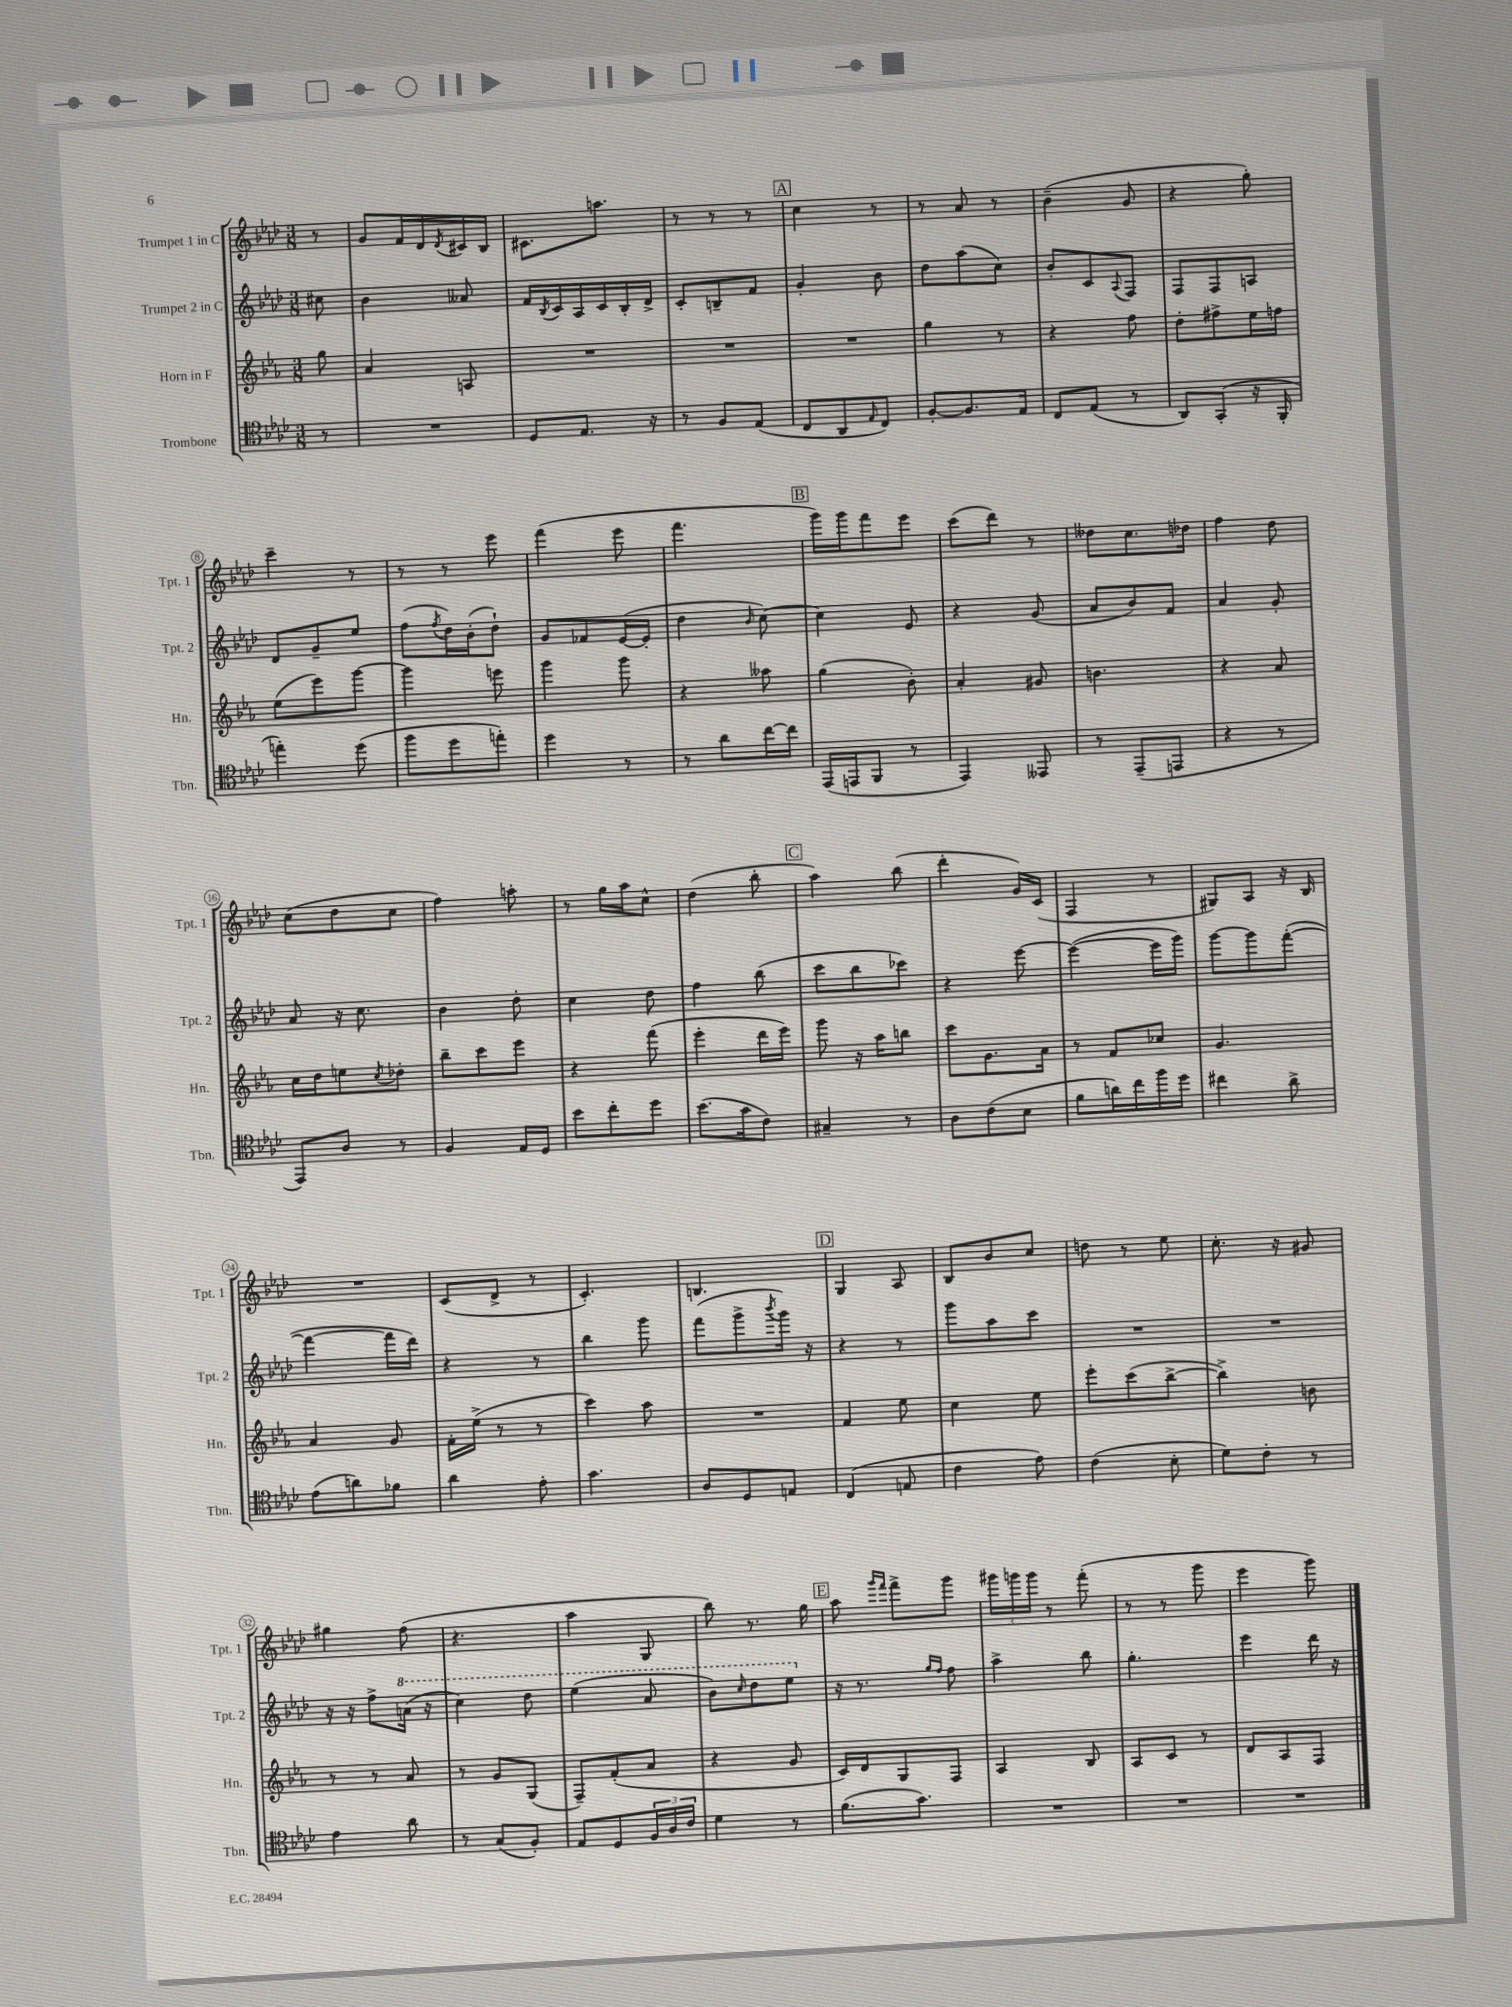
<<
\new StaffGroup <<
\new Staff = "s0" \with { instrumentName = "Trumpet 1 in C" shortInstrumentName = "Tpt. 1" } {
    \clef treble \key aes \major \numericTimeSignature \time 3/8 \partial 8
    r8 |
    g'8 f'16 des'16 \acciaccatura { des'8 } cis'16 bes16 |
    cis'8. a''8. |
    r8 r8 r8 |
    \mark \markup { \box "A" } c''4 r8 |
    r8 aes'8 r8 |
    bes'4--( g'8 |
    r4 g''8-.) |
    c'''4-- r8 |
    r8 r8 ees'''8 |
    f'''4( ees'''8 |
    f'''4. |
    \mark \markup { \box "B" } g'''16) g'''16 f'''8 ees'''8 |
    c'''8( des'''8) r8 |
    deses''8 c''8. des''16 |
    f''4 des''8 |
    c''8( des''8 c''8 |
    f''4) a''8-. |
    r8 g''16 aes''16 c''8-^ |
    des''4( bes''8-. |
    \mark \markup { \box "C" } aes''4) bes''8( |
    des'''4-. g'16) c'16( |
    f4 r8 |
    gis8) aes8 r16 bes16 |
    R4. |
    c'8( des'8-> r8 |
    c'4.-.) |
    b4. |
    \mark \markup { \box "D" } g4 aes8 |
    bes8 bes'8 c''8 |
    d''8 r8 ees''8 |
    c''8.-. r16 gis'8 |
    gis''4 f''8( |
    r4. |
    aes''4 g8 |
    bes''8) r8. g''16 |
    \mark \markup { \box "E" } aes''8 \grace { g'''16 f'''16 } f'''8-> g'''8 |
    \tuplet 3/2 { gis'''16 g'''16 g'''16 } r8 f'''8-.( |
    r8 r8 g'''8 |
    ees'''4 g'''8) \bar "|." |
}
\new Staff = "s1" \with { instrumentName = "Trumpet 2 in C" shortInstrumentName = "Tpt. 2" } {
    \clef treble \key aes \major \numericTimeSignature \time 3/8 \partial 8
    cis''8 |
    bes'4 aeses'8 |
    f'16 \acciaccatura { bes8 } c'16 aes16 c'16 bes16-. des'16-> |
    c'8-. b8-- f'8 |
    \mark \markup { \box "A" } g'4-. bes'8 |
    des''8 aes''8( c''8) |
    bes'8-. c'8 \appoggiatura { aes8 } f8 |
    f8 f8 a8 |
    des'8 g'8-- ees''8 |
    f''8( \acciaccatura { f''8 } des''16) bes'16-.( des''8-!) |
    g'8 fes'8 ees'16~( ees'16-. |
    des''4 \grace { bes'16 } c''8~) |
    \mark \markup { \box "B" } c''4 ees'8 |
    r4 g'8( |
    aes'8 bes'8) f'8 |
    aes'4 g'8-. |
    aes'8 r16 c''8. |
    bes'4 des''8-. |
    c''4 des''8 |
    f''4 bes''8( |
    \mark \markup { \box "C" } c'''8 bes''8 ces'''8) |
    r4 ees'''8~ |
    ees'''4~( ees'''16 g'''16) |
    g'''8~ g'''8 f'''8~-.( |
    f'''4~ f'''16 des'''16) |
    r4 r8 |
    bes''4 g'''8 |
    f'''8( g'''8-> \acciaccatura { bes'''8 } g'''16) r16 |
    \mark \markup { \box "D" } r4 r8 |
    g'''8 aes''8 c'''8 |
    R4. |
    R4. |
    r16 r16 f''8-> \ottava #1 a''16( r16 |
    c'''4) des'''8 |
    ees'''4( aes''8 |
    bes''8) \grace { c'''16 } des'''8 ees'''8 \ottava #0 |
    \mark \markup { \box "E" } r16 r8. \grace { g''16 f''16 } f''8 |
    aes''4-> bes''8 |
    g''4.-. |
    ees'''4 des'''16 r16 \bar "|." |
}
\new Staff = "s2" \with { instrumentName = "Horn in F" shortInstrumentName = "Hn." } {
    \clef treble \key ees \major \numericTimeSignature \time 3/8 \partial 8
    g''8 |
    aes'4 a8 |
    R4. |
    R4. |
    \mark \markup { \box "A" } R4. |
    g''4 r8 |
    r4 f''8 |
    d''8-. fis''8-> ees''16 f''16 |
    ees''8( ees'''8) g'''8~ |
    g'''4 e'''8 |
    g'''4 g'''8 |
    r4 aeses''8 |
    \mark \markup { \box "B" } g''4( bes'8-.) |
    aes'4-. gis'8 |
    b'4. |
    r4 aes'8 |
    c''16 d''16 e''8 \acciaccatura { c''8 } des''8-. |
    bes''8-- c'''8 ees'''8 |
    r4 f'''8( |
    ees'''4-. d'''16 ees'''16) |
    \mark \markup { \box "C" } g'''8 r16 aes''16 b''8 |
    c'''8 g'8. aes'16 |
    r8 f'8 ces''8 |
    g'4. |
    aes'4 g'8 |
    f'16-. ees''16->( r8 r8 |
    c'''4) aes''8 |
    R4. |
    \mark \markup { \box "D" } f'4 ees''8 |
    c''4 ees''8 |
    ees'''8-. c'''8( bes''8~-> |
    bes''4->) b'8 |
    r8 r8 aes'8 |
    r8 g'8 g8( |
    f8--) f'8-.( aes'8 |
    r4 g'8 |
    \mark \markup { \box "E" } c'16) d'16 g8 f8 |
    aes4 bes8 |
    aes8 c'8 r8 |
    d'8 aes8 f8 \bar "|." |
}
\new Staff = "s3" \with { instrumentName = "Trombone" shortInstrumentName = "Tbn." } {
    \clef tenor \key aes \major \numericTimeSignature \time 3/8 \partial 8
    r8 |
    R4. |
    des8 ees8. r16 |
    r8 f8 ees8( |
    \mark \markup { \box "A" } c8 aes,8 \grace { ees16 } c8) |
    f8~-. f8. ees16 |
    c8 ees8( r8 |
    aes,8) g,8-.( r16 f,16-. |
    e''4-.) des''8( |
    f''8 des''8 e''8-.) |
    des''4 r8 |
    r8 aes'8 c''16~ c''16 |
    \mark \markup { \box "B" } ees,16( e,16 f,8 r8 |
    ees,4) eeses,8 |
    r8 ees,8--( e,8 |
    r4 r8 |
    ees,8) aes8 r8 |
    f4 ees16 des16 |
    bes'8 c''8-. des''8 |
    bes'8.( g'16 c'8) |
    \mark \markup { \box "C" } gis4-- r8 |
    aes8 c'8( bes8 |
    f'8 a'16) c''16 f''16 des''16 |
    cis''4 aes'8-> |
    ees'8( a'8) fes'8 |
    aes'4 ees'8-. |
    g'4. |
    aes8 des8 e8 |
    \mark \markup { \box "D" } c4( e8 |
    c'4 ees'8) |
    c'4( bes8-. |
    des'8) c'8-. r8 |
    ees'4 aes'8 |
    r8 g8( f8-.) |
    ees8 des8 \tuplet 3/2 { f16 aes16 c'16 } |
    des'4 r8 |
    \mark \markup { \box "E" } f'8.( g'8.) |
    R4. |
    R4. |
    R4. \bar "|." |
}
>>
>>
\layout { \context { \Score \override BarNumber.stencil = #(make-stencil-circler 0.1 0.3 ly:text-interface::print) } }
